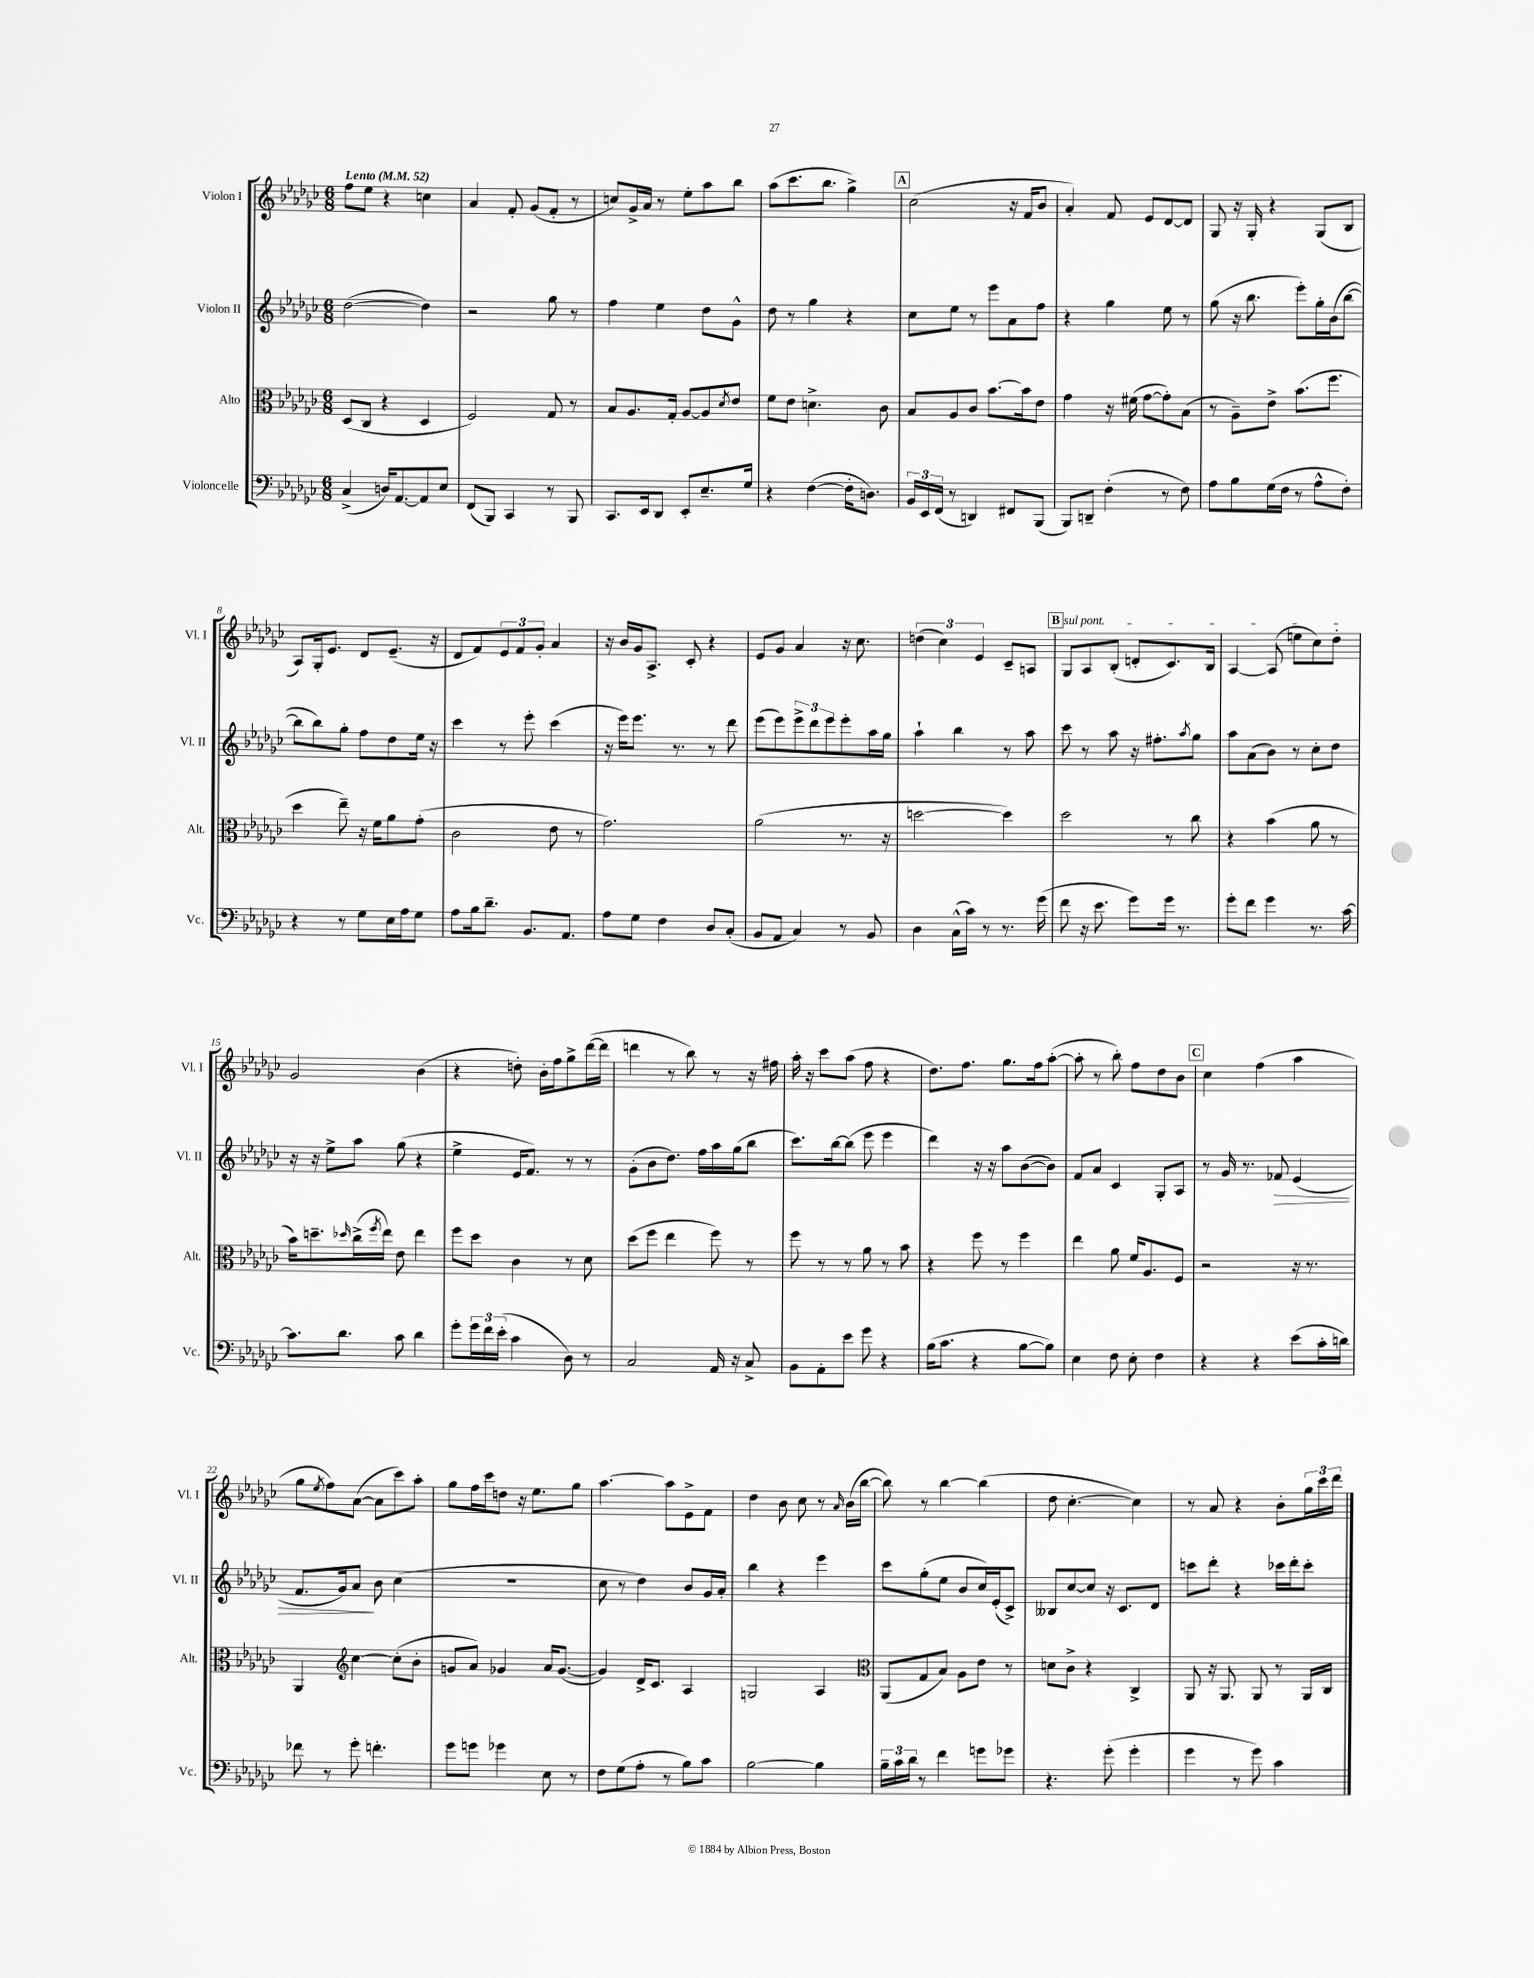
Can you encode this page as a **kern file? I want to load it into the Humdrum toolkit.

**kern	**kern	**kern	**kern
*staff4	*staff3	*staff2	*staff1
*clefF4	*clefC3	*clefG2	*clefG2
*k[b-e-a-d-g-c-]	*k[b-e-a-d-g-c-]	*k[b-e-a-d-g-c-]	*k[b-e-a-d-g-c-]
*M6/8	*M6/8	*M6/8	*M6/8
*MM52	*MM52	*MM52	*MM52
(4C-^	(8D-	([2dd-	8ff
.	8C-	.	8ee-
16D)	4r	.	4r
[8.AA-	.	.	.
8AA-]	4D-	4dd-])	4cc
8E-	.	.	.
=	=	=	=
(8FF	2F)	2r	4a-
8BBB-)	.	.	.
4CC-	.	.	8f'
.	.	.	(8g-
8r	8G-	8gg-	8f'
8BBB-	8r	8r	8r
=	=	=	=
8.CC-	8B-	4ff	8cc)
.	8.A-	.	16g-^
16EE-	.	.	16a-
8DD-	.	4ee-	8r
.	16G-'	.	.
8EE-'	[8A-	.	8ee-'
8.E-~	8A-]	8dd-	8aa-
.	8qd-	.	.
.	8e-	8g-^^	8bb-
16G-	.	.	.
=	=	=	=
4r	8f	8dd-	(8aa-
.	8e-	8r	8.ccc-
([4F	4.d^	4gg-	.
.	.	.	8.bb-
16F']	.	4r	4gg-^)
8.D)	.	.	.
.	8c-	.	.
=	=	=	=
24BB-	8B-	8cc-	(2cc-
24EE-	.	.	.
(24FF	.	.	.
8r	8A-	8ee-	.
4DD)	8c-	8r	.
.	[8.b-	8eee-	.
8FF#	.	8a-	16r
.	16b-]	.	16f
(8BBB-	8e-	8ff	8b-
=	=	=	=
8BBB-)	4g-	4r	4a-')
8DD~	.	.	.
(4F'	16r	4gg-	8f
.	(16f#	.	.
.	[8g-	.	8e-
8r	8g-'])	8ee-	[8d-
8F)	(8B-	8r	8d-]
=	=	=	=
8A-	8r	(8gg-	8G-
8B-	8A-~)	16r	16r
.	.	8.bb-	16G-'
(16G-	8e-^	.	4r
16F	.	.	.
8r	(8.b-	8eee-')	.
8A-^^	.	16gg-'	(8G-
.	8.ff	(16b-	.
8F')	.	[8bb-	8B-
=	=	=	=
4r	4dd-	8bb-]	8A-)
.	.	8bb-)	16G-'
.	.	.	8.e-
8r	8ee-~)	8gg-'	.
8G-	16r	8ff	8d-
.	16f	.	.
16E-	8a-	8dd-	(8.e-~
16A-	.	.	.
8G-	(8g-'	16ee-	.
.	.	16r	16r
=	=	=	=
8A-	2c-	4ccc-	8d-
16B-	.	.	8f)
8.d-~	.	.	.
.	.	8r	12e-
.	.	.	12f
8.BB-	.	8eee-'	.
.	.	.	12g-'
.	8e-	(4ccc-	4a-
8.AA-	.	.	.
.	8r	.	.
=	=	=	=
8A-	2.g-)	16r	16r
.	.	16eee-)	16b-
8G-	.	8.eee-	16g-
.	.	.	8.A-^
4F	.	.	.
.	.	8.r	.
.	.	.	8c-'
8D-	.	8r	4r
(8C-'	.	8ddd-	.
=	=	=	=
8BB-	(2a-	(8eee-	8e-
8AA-	.	8eee-)	8g-
4C-)	.	12eee-^	4a-
.	.	12ddd-	.
.	.	12eee-	.
8r	8.r	8eee-'	16r
.	.	.	8.cc-
8BB-	.	16aa-	.
.	16r	16gg-	.
=	=	=	=
4D-	[2dd	4aa-`	(6dd
.	.	.	6cc-)
(16C-^^	.	4bb-	.
16c-)	.	.	.
.	.	.	6e-
8r	.	.	.
8.r	4dd])	8r	8c-~
.	.	8aa-	8A
(16g-	.	.	.
=	=	=	=
8f	2dd-	8ccc-	8G-
16r	.	8r	8A-
8.e-	.	.	.
.	.	8aa-	(8B-'
8g-)	.	16r	8d'
.	.	8.ff#'	.
16g-	8r	.	8.c-)
8.r	.	.	.
.	.	8qaa-	.
.	8cc-	8gg-	.
.	.	.	16B-
=	=	=	=
8g-'	4r	8aa-	[4A-
8f	.	(8a-	.
4g-	(4b-	8b-)	(8A-]
.	.	8r	8ee
8.r	8a-	8cc-'	8cc-)
.	8r	8dd-	8dd-'
[16c-	.	.	.
=	=	=	=
8.c-]	16b-)	16r	2g-
.	8.dd~	16r	.
.	.	8ee-^	.
8.d-	.	.	.
.	16qqdd-	.	.
.	(16cc-^	8aa-	.
.	8qff	.	.
.	16ee-)	.	.
8c-	8e-	(8gg-	.
4d-	4ee-	4r	(4b-
=	=	=	=
8g-'	8ff	4ee-^	4r
24g-	8dd-	.	.
24f	.	.	.
(24e-'	.	.	.
4c-	4c-	16e-	8dd')
.	.	8.f)	.
.	.	.	16b-'
.	.	.	16ff
8D-)	8r	8r	8gg-^
8r	8d-	8r	([16ddd-
.	.	.	16ddd-]
=	=	=	=
2C-	(8dd-	(8g-'	4ddd
.	8ff	8b-	.
.	4ee-	8.dd-)	8r
.	.	.	8bb-)
.	.	16ff	.
16AA-	8ff)	16aa-	8r
16r	.	(16gg-	.
8C-^	8r	8bb-	16r
.	.	.	16ff#
=	=	=	=
8BB-	8ff	8.ccc-)	16aa-'
.	.	.	16r
8AA-'	8r	.	8ccc-
.	.	[16bb-	.
8e-	8r	(8bb-]	(8aa-
8g-	8a-	8eee-	8ff
4r	8r	4eee-	4r
.	8b-	.	.
=	=	=	=
(16B-	4r	4ddd-)	8.dd-)
8.c-	.	.	.
.	.	.	8.ff
4r	8ff	16r	.
.	.	16r	.
.	8r	8aa-	8.gg-
[8B-	4ff	([8b-	.
.	.	.	16ff
8B-])	.	8b-])	([8aa-'
=	=	=	=
4E-	4ee-	8f	8aa-']
.	.	8a-	8r
8F	8a-	4c-	8bb-')
8E-'	16f	.	8ff
.	8.A-	.	.
4F	.	8G-'	8dd-
.	8F	8A-	8b-
=	=	=	=
4r	2r	8r	4cc-
.	.	16g-	.
.	.	8.r	.
4r	.	.	(4ff
.	.	8f-	.
(8e-	16r	(4e-	4aa-
.	8.r	.	.
16c-'	.	.	.
16d)	.	.	.
=	=	=	=
8f-	4AA-	8.f	8gg-
.	.	.	8qee-
8r	.	.	8ff)
.	.	16g-)	.
*	*clefG2	*	*
8g-'	[4cc-	8a-	([8a-
4.f'	.	8b-	8a-]
.	(8cc-']	(4cc-	8ccc-)
.	8b-'	.	8aa-'
=	=	=	=
8g-	8g	2.r	8gg-
8g	8a-)	.	16ff
.	.	.	16ccc-
4g-	4g-	.	8dd
.	.	.	16r
.	.	.	8.ee-
8E-	16a-	.	.
.	([8.g-	.	.
8r	.	.	8gg-
=	=	=	=
8F	4g-])	8cc-	[4.aa-
(8G-	.	8r	.
8A-'	16d-^	4dd-)	.
.	8.c-	.	.
8r	.	.	8aa-]
8B-)	4A-	8b-	8e-^
8c-	.	16g-	8f
.	.	16a-'	.
=	=	=	=
[2B-	2G	4bb-	4dd-
.	.	4r	8b-
.	.	.	8cc-
4B-]	4A-	4eee-	8r
.	.	.	16qqa-
.	.	.	(16b-
.	.	.	[16bb-
=	=	=	=
*	*clefC3	*	*
24B-~	(8AA-	8ccc-	8bb-])
24c-	.	.	.
24d-	.	.	.
8r	8G-	(8gg-'	8r
4f	8B-)	8ee-	[4bb-
.	8A-	8b-	.
8g	8e-	16cc-)	(4bb-]
.	.	(16e-'	.
8g-	8r	8c-^)	.
=	=	=	=
4.r	8d	8B--	8dd-
.	8c-^	[8cc-	[4.cc-'
.	4r	8cc-]	.
(8g-'	.	16r	.
.	.	8.c-	.
4g-'	4C-^	.	4cc-])
.	.	8d-	.
=	=	=	=
4g-	8AA-	8ccc	8r
.	16r	8ddd-'	8a-
.	8.AA-	.	.
8r	.	4r	4r
8g-)	8AA-	.	.
4c-	8r	16ccc-	8b-'
.	.	16ddd-'	.
.	16AA-	8ccc-'	24gg-
.	.	.	24ccc-
.	16C-	.	.
.	.	.	24ddd-
==	==	==	==
*-	*-	*-	*-
